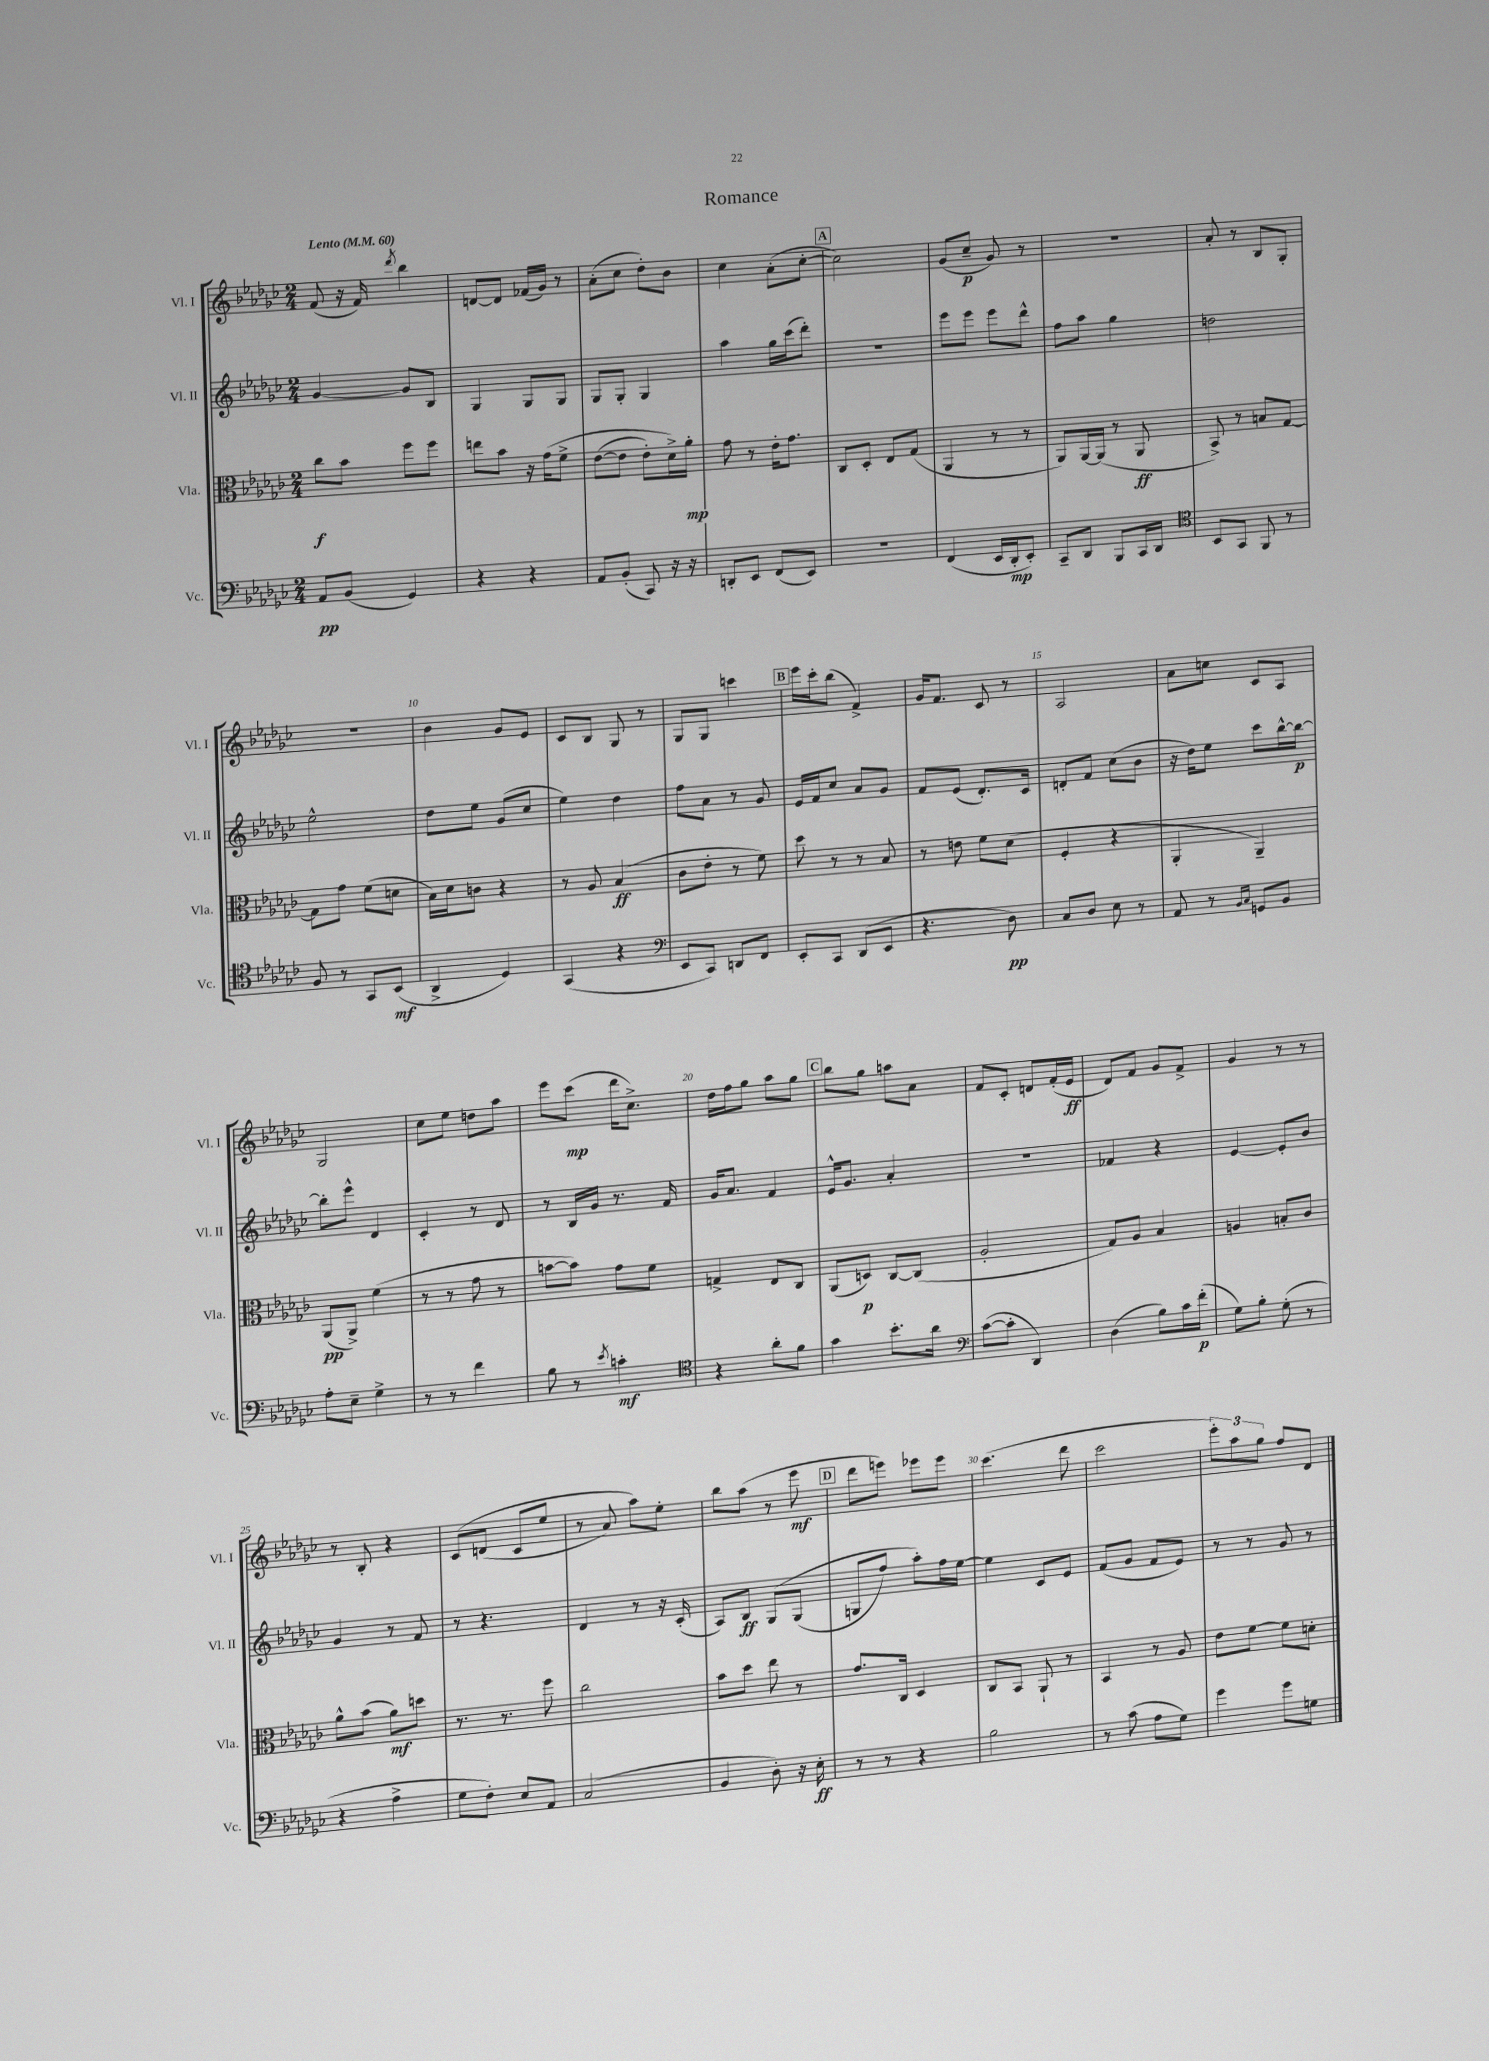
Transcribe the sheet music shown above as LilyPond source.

\header { title = "Romance" }
<<
\new StaffGroup <<
\new Staff = "s0" \with { instrumentName = "Vl. I" shortInstrumentName = "Vl. I" } {
    \clef treble \key ges \major \numericTimeSignature \time 2/4 \tempo "Lento" 4 = 60
    \autoBeamOff f'8( r16 f'16) \acciaccatura { des'''8 } bes''4 |
    d'8[~ d'8] fes'16[( ges'16]) r8 |
    aes'8[-.( ces''8] des''8[-.) bes'8] |
    ces''4 aes'8[-.( ces''8]~-. |
    \mark \markup { \box "A" } ces''2) |
    ges'8[( ces''8]--\p ges'8) r8 |
    r2 |
    aes'8-. r8 bes8[ ges8]-. |
    R2 |
    bes'4 ges'8[ ees'8] |
    ces'8[ bes8] ges8 r8 |
    ges8[ ges8] c'''4 |
    \mark \markup { \box "B" } ees'''16[ ces'''16-. bes''8]( f'4->) |
    ges'16[ f'8.] ces'8 r8 |
    aes2 |
    aes'8[ c''8] ces'8[ aes8] |
    ges2 |
    ces''8[ ees''8] d''8[ aes''8] |
    ees'''8[ ces'''8]\mp( des'''16[ ces''8.]->) |
    des''16[ f''16 ges''8] aes''8[ ges''8] |
    \mark \markup { \box "C" } bes''8[ ges''8] a''8[ aes'8] |
    f'8[ ces'8]-. d'8[ f'16-.( ees'16]\ff |
    des'8[) f'8] ges'8[ f'8]-> |
    ges'4 r8 r8 |
    r8 bes8-. r4 |
    ces'8[\( d'8]( ces'8[ ees''8] |
    r8 aes'8) aes''8[\) ees''8]-. |
    bes''8[ aes''8]( r8 ees'''8\mf |
    \mark \markup { \box "D" } des'''8[ e'''8]) ees'''8[ ees'''8] |
    ces'''4.( des'''8 |
    ces'''2 |
    \tuplet 3/2 { ees'''8[-.) aes''8 ges''8] } f''8[ des'8] \bar "|." |
}
\new Staff = "s1" \with { instrumentName = "Vl. II" shortInstrumentName = "Vl. II" } {
    \clef treble \key ges \major \numericTimeSignature \time 2/4
    \autoBeamOff ges'4~ ges'8[ bes8] |
    ges4 ges8[ ges8] |
    ges8[ ges8]-. ges4 |
    aes''4 ges''16[ ces'''16( des'''8]-.) |
    \mark \markup { \box "A" } R2 |
    ees'''8[ ees'''8] ees'''8[ des'''8]-^ |
    f''8[ aes''8] ges''4 |
    d''2 |
    ees''2-^ |
    des''8[ ees''8] ges'8[( ces''8] |
    ees''4) des''4 |
    f''8[ aes'8] r8 ges'8 |
    \mark \markup { \box "B" } ees'16[ f'16 ces''8] aes'8[ ges'8] |
    f'8[ ees'8]( des'8.[-.) ces'16] |
    d'8[-. f'8] ces''8[( bes'8] |
    r16 des''16[) ees''8] ces'''8[ bes''16~-^ bes''16]~\p |
    bes''8[-. ees'''8]-^ des'4 |
    ces'4-. r8 des'8 |
    r8 bes16[ ges'16] r8. f'16 |
    ges'16[ aes'8.] f'4 |
    \mark \markup { \box "C" } ees'16[-^ ges'8.] aes'4-. |
    r2 |
    fes'4 r4 |
    ees'4~ ees'8[-. bes'8] |
    ges'4 r8 f'8 |
    r8 r4. |
    des'4 r8 r16 ces'16-.( |
    aes8[) bes8]\ff ges8[\( ges8]( |
    \mark \markup { \box "D" } g8[ f''8]) aes''8[-.\) f''16 ees''16]~ |
    ees''4 ces'8[ ees'8] |
    f'8[( ges'8] f'8[ ees'8]) |
    r8 r8 ges'8 r8 \bar "|." |
}
\new Staff = "s2" \with { instrumentName = "Vla." shortInstrumentName = "Vla." } {
    \clef alto \key ges \major \numericTimeSignature \time 2/4
    \autoBeamOff ces''8[\f bes'8] f''8[ f''8] |
    e''8[ bes'8] r16 ges'16[\( f'8]-> |
    ees'8[~( ees'8] ees'8[-.) des'16->\) aes'16]-.\mp |
    ges'8 r8 ees'16[-. ges'8.] |
    \mark \markup { \box "A" } ces8[ des8]-. ees8[ ges8]( |
    aes,4 r8 r8 |
    aes,8[) aes,16~ aes,16]( r8 aes,8\ff |
    bes,8->) r8 b8[ ges8]~ |
    ges8[ ges'8] f'8[( d'8] |
    bes16[) des'16 c'8] r4 |
    r8 aes8 bes4\ff( |
    ces'8[ ees'8]-. r8 f'8) |
    \mark \markup { \box "B" } des''8 r8 r8 bes8 |
    r8 e'8 f'8[ des'8]( |
    f4-. r4 |
    aes,4-. aes,4--) |
    aes,8[\pp( aes,8]->) f'4( |
    r8 r8 ges'8 r8 |
    b'8[~ b'8]) ges'8[ f'8] |
    g4-> ees8[ ces8] |
    \mark \markup { \box "C" } aes,8[( d8]\p) ces8[~ ces8]( |
    aes2-. |
    ges8[) aes8] bes4 |
    a4 b8[-. ces'8] |
    aes'8[-^ bes'8]( aes'8[\mf) d''8] |
    r8. r8. f''8 |
    ces''2 |
    bes'8[ des''8] ees''8 r8 |
    \mark \markup { \box "D" } ges'8.[ ces16] des4 |
    ces8[ bes,8] aes,8-! r8 |
    bes,4 r8 aes8 |
    ees'8[ f'8]~ f'8[ d'8]-. \bar "|." |
}
\new Staff = "s3" \with { instrumentName = "Vc." shortInstrumentName = "Vc." } {
    \clef bass \key ges \major \numericTimeSignature \time 2/4
    \autoBeamOff aes,8[\pp bes,8]( ges,4) |
    r4 r4 |
    aes,8[ bes,8]-.( ces,8) r16 r16 |
    d,8[-. ees,8] f,8[( ees,8]) |
    \mark \markup { \box "A" } R2 |
    f,4( ees,16[ des,16-.\mp ees,8]-.) |
    ces,8[-- des,8] bes,,8[ ces,16 des,16] |
    \clef tenor bes,8[ ges,8] f,8 r8 |
    f8 r8 ges,8[ bes,8]\mf( |
    aes,4-> des4) |
    ges,4( r4 |
    \clef bass ees,8[ ces,8]) d,8[ f,8] |
    \mark \markup { \box "B" } ees,8[-. ces,8] des,8[( ees,8] |
    r4. des8\pp) |
    ces8[ des8] ees8 r8 |
    aes,8 r8 \grace { bes,16[ ces16] } g,8[ bes,8] |
    aes8[-. ees8]-- ges4-> |
    r8 r8 f'4 |
    bes8 r8 \acciaccatura { ees'8 } c'4-.\mf |
    \clef tenor r4 aes'8[-. f'8] |
    \mark \markup { \box "C" } ges'4 bes'8.[-. aes'16] |
    \clef bass ces'8[~( ces'8]-. des,4) |
    des4( bes8[) ces'16 f'16]-.\p( |
    ges8[) bes8]-. ges8-.( r8 |
    r4 aes4-> |
    ges8[ f8]-.) ees8[ aes,8] |
    ces2( |
    bes,4 des8-.) r16 ees16-.\ff |
    \mark \markup { \box "D" } r8 r8 r4 |
    bes2 |
    r8 ces'8( aes8[ ges8]) |
    ges'4 ges'8[ g8] \bar "|." |
}
>>
>>
\layout { \context { \Score \override BarNumber.break-visibility = ##(#f #t #t) barNumberVisibility = #(every-nth-bar-number-visible 5) } }
